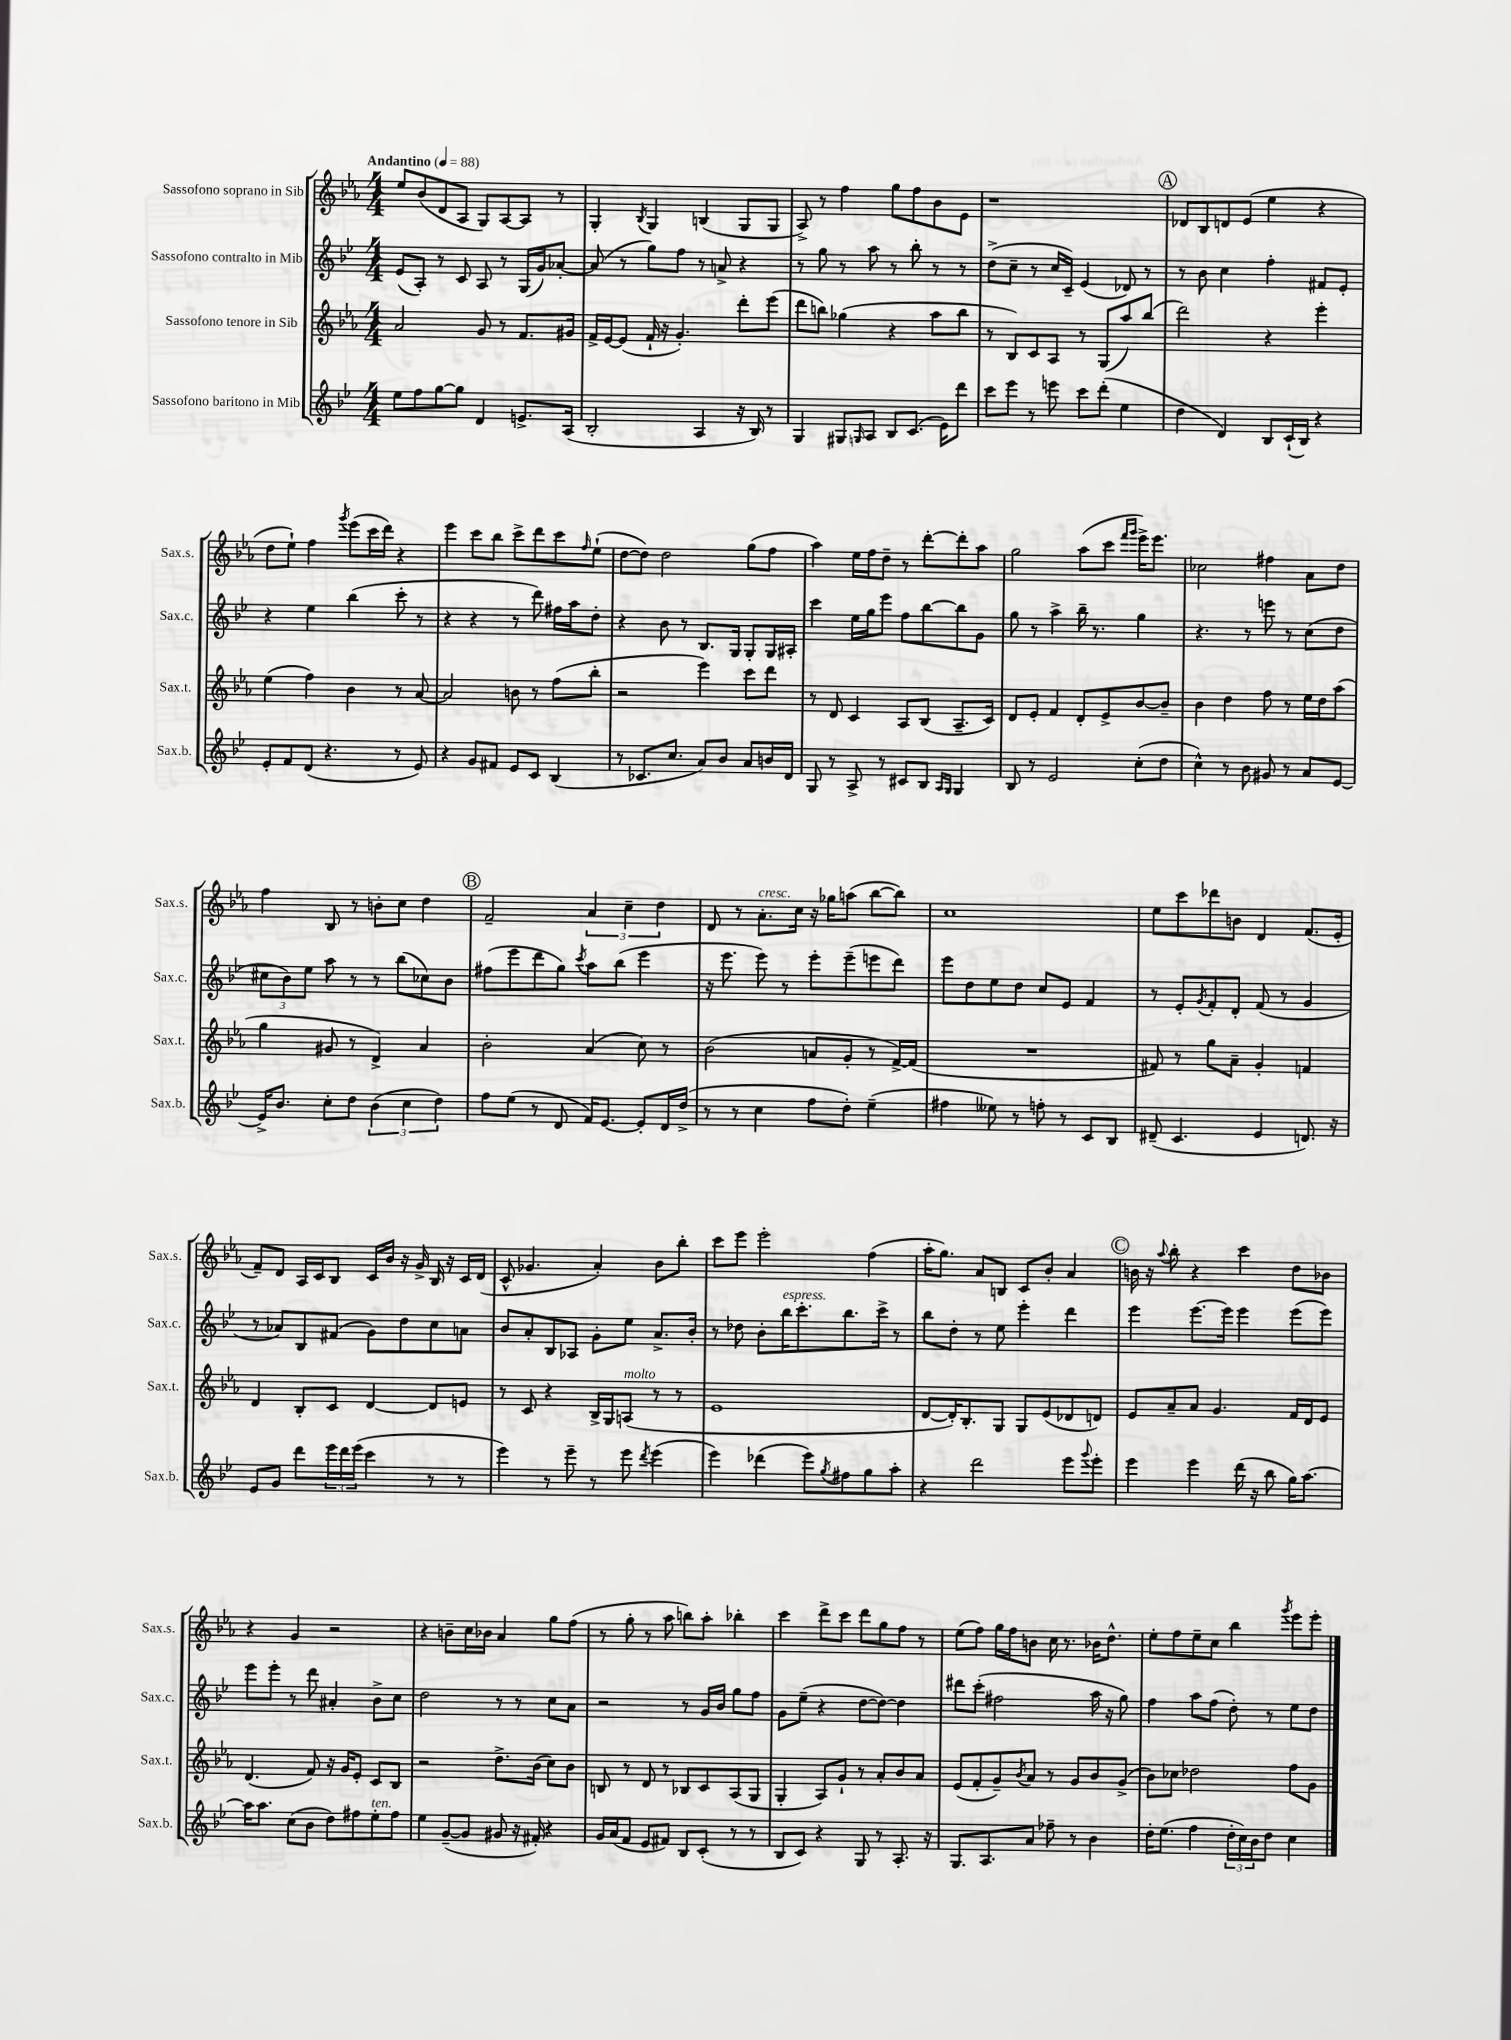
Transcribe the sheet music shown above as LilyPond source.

<<
\new StaffGroup <<
\new Staff = "s0" \with { instrumentName = "Sassofono soprano in Sib" shortInstrumentName = "Sax.s." } {
    \clef treble \key ees \major \numericTimeSignature \time 4/4 \tempo "Andantino" 4 = 88
    ees''8 bes'8( d'8 aes8 g8) aes8~ aes8 r8 |
    g4-. \acciaccatura { bes8 } g4 b4( g8 g8 |
    aes8->) r8 f''4 g''8 f''8 bes'8 ees'8 |
    r1 |
    \mark \markup { \circle "A" } des'8 bes8 d'8 ees'8( ees''4 r4 |
    d''8 ees''8-!) f''4 \acciaccatura { g'''8 } ees'''8( c'''16 d'''16) r4 |
    ees'''4 c'''8 bes''8 c'''8-> d'''8 c'''8 \grace { f''16 } ees''8-!( |
    d''8~ d''8) d''2 g''8( f''8 |
    aes''4) ees''16 f''16 d''8-- r8 d'''8~-. d'''8-. aes''8 |
    g''2 aes''8( c'''8 \grace { f'''16 g'''16 } ees'''16->) ees'''8. |
    ces''2 fis''4 aes'8 d''8 |
    f''4 bes8 r8 b'8-. c''8 d''4 |
    \mark \markup { \circle "B" } f'2-- \tuplet 3/2 { aes'4 c''4-- d''4 } |
    d'8 r8 aes'8.-.^\markup { \italic "cresc." } c''16 r16 ges''16 a''8( bes''8~ bes''8) |
    c''1 |
    ees''8 c'''8 des'''8 b'8 d'4 f'8.( ees'16-. |
    f'8--) d'8 aes16 c'16 bes8 c'16 bes'16 r16 g'16-> bes16 r16 c'16 d'16( |
    c'8-^ ges'4. aes'4-.) bes'8 bes''8-. |
    c'''8 ees'''8 ees'''2-. f''4( |
    aes''16-. g''8.) aes'8 b8 c'8 bes'8-. aes'4 |
    \mark \markup { \circle "C" } b'16 r16 \appoggiatura { aes''8 } bes''8-. r4 c'''4 d''8 bes'8 |
    r4 g'4 r2 |
    r4 b'8-- c''16 bes'16 aes'4 g''8 f''8( |
    r8 g''8-. r8 aes''8 b''8) aes''8-. bes''4-. |
    c'''4 d'''8-> c'''8 d'''8 g''8 f''8 r8 |
    ees''8( f''8) g''16 f''16 b'8 c''16 r8. bes'16 d''8.-^ |
    ees''8-. f''8 ees''8-- c''8 bes''4 \acciaccatura { g'''8 } ees'''8 ees'''8-. \bar "|." |
}
\new Staff = "s1" \with { instrumentName = "Sassofono contralto in Mib" shortInstrumentName = "Sax.c." } {
    \clef treble \key bes \major \numericTimeSignature \time 4/4
    ees'8( a8-.) r8 c'8 a8 r8 g16( g'16) aes'8~-. |
    aes'8( r8 g''8) f''8 r8 a'8-> r4 |
    r8 g''8 r8 a''8 r8 bes''8-. r8 r8 |
    d''8->( c''8-- r8 c''16 c'16--) ees'4( des'8) r8 |
    \mark \markup { \circle "A" } r8 bes'8 c''4 f''4-. fis'8 ees'8-. |
    r4 ees''4 bes''4( c'''8-. r8 |
    r4 r4 r8 d'''8) fis''16 a''16 d''8-. |
    r4 bes'8 r8 bes8. g16 g8-. g16 ais16-. |
    c'''4 ees''16 g''16 ees'''8 f''8 bes''8~ bes''8 g'8 |
    g''8 r8 a''4-> bes''16-- r8. g''4 |
    r4. r8 e'''8 r8 c''8( d''8 |
    \tuplet 3/2 { cis''8 bes'8) ees''8 } a''8 r8 r8 bes''8( ces''8) bes'8 |
    \mark \markup { \circle "B" } fis''8( ees'''8 d'''8 g''8) \acciaccatura { c'''8 } a''8 bes''8( ees'''4 |
    r16 ees'''8. ees'''8) r8 ees'''8-. ees'''8--( e'''8 d'''8) |
    ees'''8 d''8 ees''8 d''8 c''8 ees'8 f'4 |
    r8 ees'8-. \acciaccatura { g'8 } f'8-. d'8-. f'8( r8 g'4 |
    r8 aes'8) bes8 fis'8( g'8) d''8 c''8 a'8 |
    bes'8 a'8-. bes8 aes8 g'8-. ees''8 a'8.-> bes'16-. |
    r8 des''8 bes'8-. bes''16^\markup { \italic "espress." } c'''8.-. bes''8. c'''16-> r8 |
    bes''8 d''8-. r8 ees''8 ees'''4-. d'''4 |
    \mark \markup { \circle "C" } ees'''4 ees'''8.~ ees'''16 ees'''4 ees'''8( ees'''8) |
    ees'''8 ees'''8-. r8 d'''8 ais'4-. bes'8-> c''8 |
    d''2 r8 r8 c''8 a'8 |
    r2 r8 g'16 bes'16 g''8 f''8 |
    g'8 ees''8--( r4 d''8~ d''8~) d''4 |
    dis'''8 c'''8-.( fis''2 a''16 r16 g''8) |
    f''4 a''8 f''8( d''8-.) r8 ees''8 d''8 \bar "|." |
}
\new Staff = "s2" \with { instrumentName = "Sassofono tenore in Sib" shortInstrumentName = "Sax.t." } {
    \clef treble \key ees \major \numericTimeSignature \time 4/4
    aes'2 g'8 r8 f'8. gis'16 |
    f'16-> ees'16~ ees'8( f'16-! r16 g'4.-.) d'''8-. ees'''8( |
    d'''8 b''8) ges''4( r4 aes''8 b''8 |
    r8 bes8) c'8 aes8 r8 g8( aes''8) bes''8( |
    \mark \markup { \circle "A" } d'''2) r4 ees'''4-. |
    ees''4( f''4) bes'4 r8 aes'8~ |
    aes'2 b'8 r8 f''8( bes''8-. |
    r2 ees'''4) c'''8 d'''8 |
    r8 d'8 c'4 aes8 bes8( aes8.-- c'16) |
    d'8 ees'8-. f'4 d'8-. ees'8-> bes'8~ bes'8-- |
    bes'4 d''4 f''8 r8 ees''16 d''16 aes''8( |
    g''4 gis'8 r8 d'4->) aes'4 |
    \mark \markup { \circle "B" } bes'2-. aes'4( c''8) r8 |
    bes'2( a'8 g'8-. r8 f'16~->) f'16( |
    R1 |
    fis'8) r8 g''8 aes'8-- g'4-. f'4 |
    d'4 bes8-. c'8 d'4~ d'8 e'8 |
    r8 c'8 r4 bes16-> g16 a8^\markup { \italic "molto" }( r8 r8 |
    ees'1 |
    d'8~ d'16-.) bes8.-. g8 g8 ees'8( des'8 d'8) |
    \mark \markup { \circle "C" } ees'8 aes'8-- aes'8 g'4. f'16 d'16 ees'8 |
    d'4.( f'8) r16 g'16 ees'8-. c'8 bes8 |
    r2 d''8.-> bes'16( c''8) bes'8 |
    b8 r8 d'8 r8 bes8 c'8 aes8( g8 |
    g4-. aes8) g'8-! r8 aes'8-. bes'8 aes'8 |
    ees'8( f'8-. g'8--) \acciaccatura { bes'8 } aes'8 r8 g'8 bes'8 g'8->( |
    bes'8) ces''8 des''2 f''8 g'8 \bar "|." |
}
\new Staff = "s3" \with { instrumentName = "Sassofono baritono in Mib" shortInstrumentName = "Sax.b." } {
    \clef treble \key bes \major \numericTimeSignature \time 4/4
    ees''8 f''8 g''8~ g''8 d'4 e'8.-> a16( |
    bes2-. a4 r16 bes16) r8 |
    g4 gis8 \grace { g16 } a8 bes8 c'8.( ees'16) d'''8 |
    c'''8 ees'''8 r8 e'''8 c'''8 d'''8-.( ees''4 |
    \mark \markup { \circle "A" } d''4 d'4) bes8 c'16-!( bes16) r4 |
    ees'8-. f'8 d'8( r4. r8 ees'8) |
    r4 g'8 fis'8 ees'8 c'8 bes4( |
    r8 ces'8. c''8. a'8) bes'8 a'8 b'16 d'16 |
    g8 r8 a8-> r8 cis'8 bes8 \grace { a16 g16 } g4 |
    bes8 r8 ees'2 c''8-.( d''8 |
    c''4-^) r8 bes'8 gis'8 r8 a'8 ees'8~ |
    ees'16-> bes'8. c''8-. d''8 \tuplet 3/2 { bes'4( c''4 d''4) } |
    \mark \markup { \circle "B" } f''8 ees''8( r8 d'8 f'16) ees'8.~ ees'8-. d'16 d''16->( |
    r8 r8 c''4 f''8 d''8-.) ees''4--( |
    fis''4 eeses''8) r8 f''8-. r8 c'8 bes8 |
    dis'8--( c'4. ees'4 d'8.) r16 |
    ees'8 g'8 d'''8 \tuplet 3/2 { ees'''16 d'''16 ees'''16( } c'''4 r8 r8 |
    ees'''4) r8 ees'''8-- r8 ees'''8 \acciaccatura { d'''8 } ees'''4( |
    ees'''4) des'''4( ees'''8) \acciaccatura { g''8 } fis''8 g''8 a''8-. |
    r4 d'''2 ees'''8 \appoggiatura { g'''8 } ees'''8-. |
    \mark \markup { \circle "C" } ees'''4 ees'''4 d'''16( r16 bes''8 g''16) a''8.~ |
    a''16 a''8. c''8( bes'8 d''8) fis''8 ees''8-.^\markup { \italic "ten." } fis''8 |
    ees''4 g'8~--( g'8 gis'8 r16 fis'16-.) r4 |
    g'16 a'16( f'8 ees'8 fis'8) bes8 c'8-.( r8 r8 |
    bes8 c'8) r4 g8 r8 a8.-. r16 |
    g8. a8. a'8 fes''8-- r8 bes'4 |
    d''16-. ees''8.( f''4 \tuplet 3/2 { d''16-. c''16) bes'16 } d''8 c''4 \bar "|." |
}
>>
>>
\layout { \context { \Score \remove "Bar_number_engraver" } }
